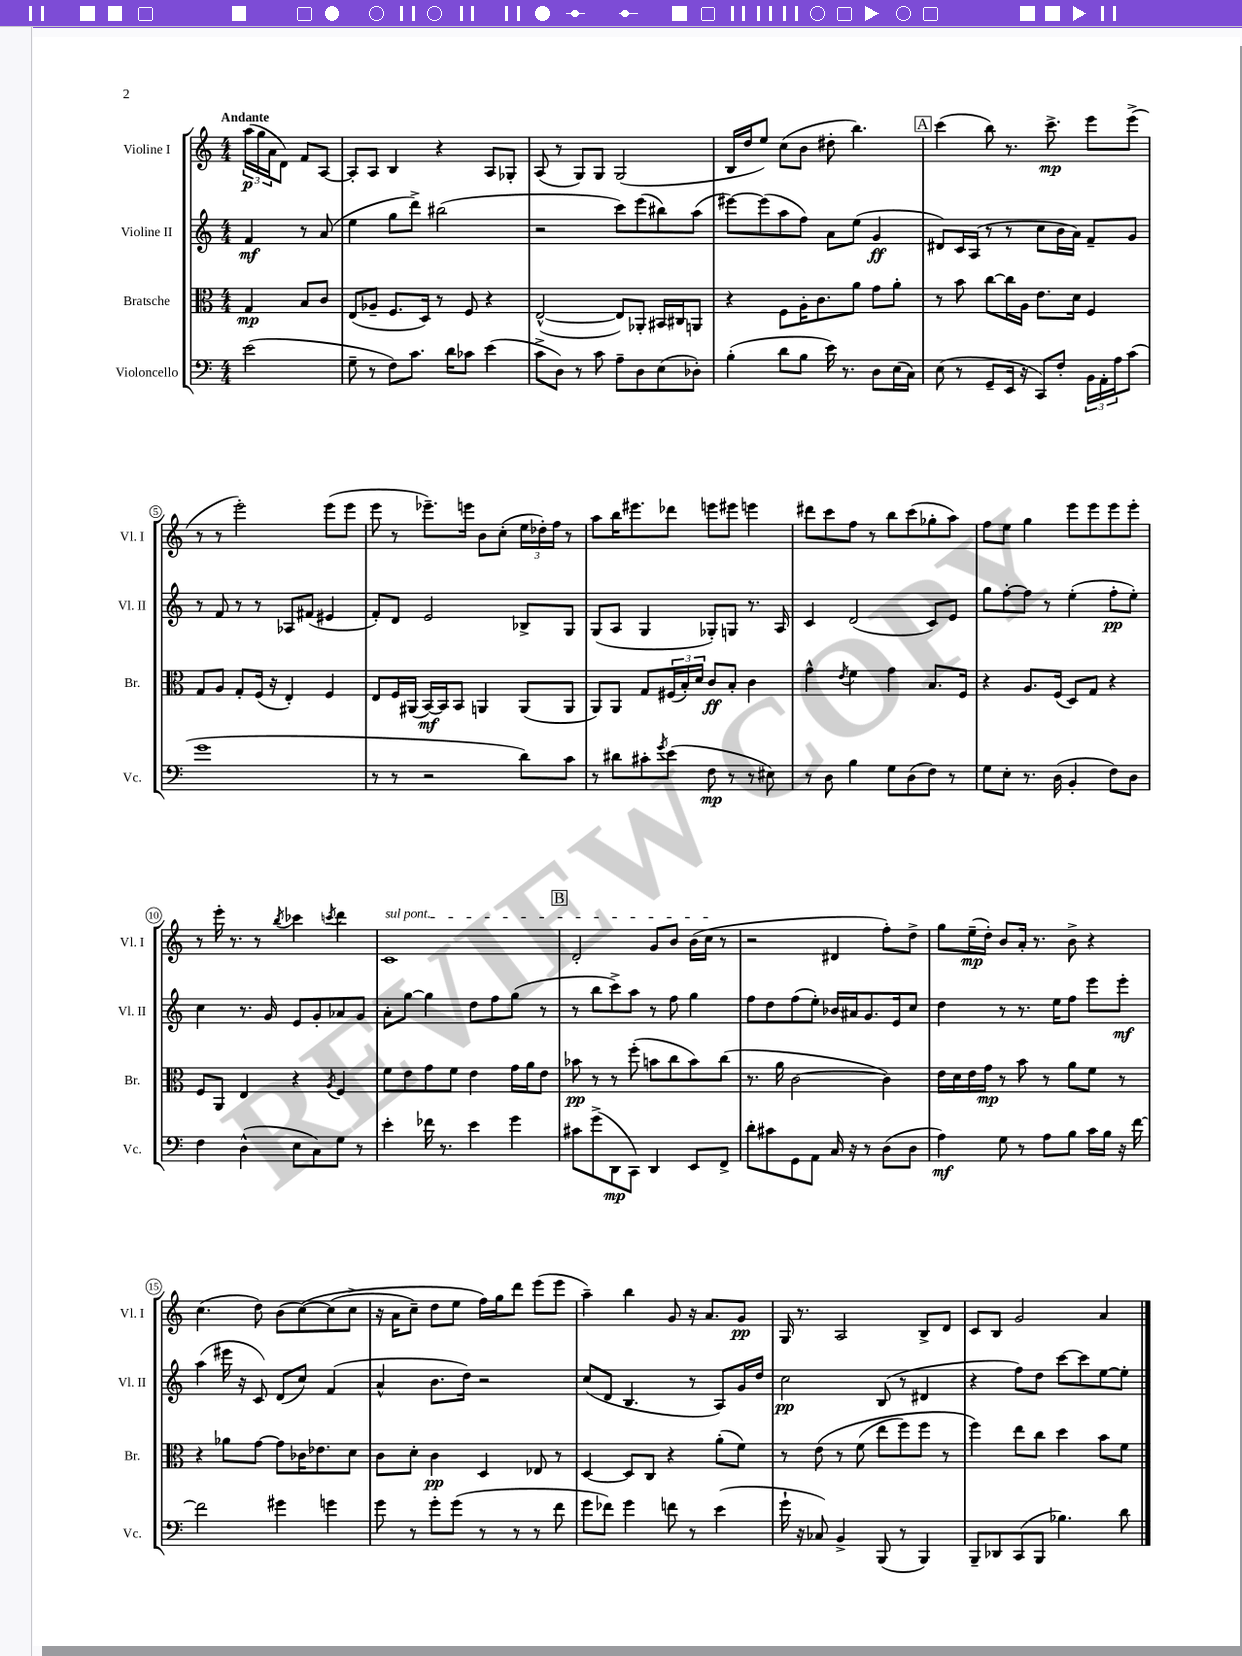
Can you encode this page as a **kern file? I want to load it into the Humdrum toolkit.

**kern	**kern	**kern	**kern
*staff4	*staff3	*staff2	*staff1
*clefF4	*clefC3	*clefG2	*clefG2
*k[]	*k[]	*k[]	*k[]
*M4/4	*M4/4	*M4/4	*M4/4
(2e\	4G/	4f/	(24aa\LL
.	.	.	24gg\
.	.	.	24a\J
.	.	.	8d\J)
.	8B/L	8r	8f/L
.	8c/J	(8a/	[8A/J
=	=	=	=
8G~\	(8E/L	4ee\	8A'/]L
8r	8A-~/J	.	8A/J
8F\L)	8.F/L	8gg\L	4B/
8.c\J	.	8ddd^\J)	.
.	16D/Jk)	.	.
.	8r	(2bb#\	4r
16d\LK	.	.	.
8c-\J	8F/	.	.
(4e\	4r	.	8A/L
.	.	.	8G-'/J
=	=	=	=
8c^\L	([2E^^/	2r	(8A/
8D\J)	.	.	8r
8r	.	.	8G/L)
8c\	.	.	8G/J
8A~\L	8E/]L)	8ccc\L)	(2G/
8D\	8AA-'/J	(8eee\	.
(8E\	16BB#/LL	8bb#\)	.
.	16C#/J	.	.
8D-'\J)	8AA/J	(8aa\J	.
=	=	=	=
(4B'\	4r	[8eee#\L)	16B/LL
.	.	.	16dd/J
.	.	(8eee#\]	8ee/J)
8d\L	8F\L	8aa\	(8cc\L
8B\J	16A'\K	8ff\J)	8b\J
.	8.c\	.	.
16e\)	.	8a\L	8dd#'\
8.r	.	.	.
.	8a\J	(8ee\J	4.bb\)
8D\L	8g\L	4g/	.
(16E\L	8a'\J	.	.
16C\JJ)	.	.	.
=	=	=	=
(8E\	8r	8d#/L)	(4ccc\
8r	8b\	16c/L	.
.	.	(16A/JJ	.
8GG~/L	[8cc\L	8r	8bb\)
16EE/Jk	16cc\]L	8r	8.r
16r	16A\JJ	.	.
8CC/L)	8.e\L	8cc\L	.
.	.	.	8.ccc^\
8F'/J	.	16b\L	.
.	16d\Jk	16a\JJ)	.
24BB\LL	4F/	8f~/L	8eee\L
24AA'\	.	.	.
24A\J	.	.	.
(8c\J	.	8g/J	(8eee^\J
=	=	=	=
1g	8G/L	8r	8r
.	8A/J	8f/	8r
.	8G'/L	8r	2eee'\)
.	(16F/Jk	8r	.
.	16r	.	.
.	4E'/)	8A-/L	.
.	.	(8f#/J	.
.	4F/	4e#/	(8eee\L
.	.	.	8eee\J
=	=	=	=
8r	8E/L	8f'/L)	8eee\
8r	16F/L	8d/J	8r
.	(16AA#/JJ	.	.
2r	[16BB/LL)	2e/	8.eee-~\L)
.	16BB/]J	.	.
.	8BB/J	.	.
.	.	.	16eee\Jk
.	4AA/	.	8b\L
.	.	.	(8cc'\J
8d\L)	(8AA/L	8B-^/L	24ee\LL
.	.	.	24dd-'\)
.	.	.	24ff\JJ
8c\J	8AA/J	8G/J	8r
=	=	=	=
8r	8AA/L)	(8G/L	8aa\L
8d#\L	8AA/J	8A/J	16bb\K
.	.	.	8.eee#\
8c#'\	8G/L	4G/	.
8qg/	.	.	.
(8e\J	(24F#/L	.	8ddd-\J
.	24B'/)	.	.
.	24d/JJ	.	.
8F\	8c/L	8G-'/L)	8eee\L
8r	8B'/J	8G/J	8eee#\J
8r	4c\	8.r	4eee\
8E#\)	.	.	.
.	.	16A/	.
=	=	=	=
8r	4g^^\	4c/	8ddd#\L
8D\	.	.	8ccc\
.	8qe/	.	.
4B\	4f\	(2d/	8ff\J
.	.	.	8r
8G\L	4g\	.	8bb\L
(8D\	.	.	(8ccc\
8F\J)	8.B/L	8c/L)	8gg-'\
8r	.	8e/J	8aa\J)
.	16F/Jk	.	.
=	=	=	=
8G\L	4r	8gg\L	8ff\L
8E'\J	.	[8ff'\	8ee\J
8.r	8.A/L	8ff\]J	4gg\
.	.	8r	.
(16D\	(16F/Jk	.	.
4BB'/	8D/L)	(4ee'\	8eee\L
.	8G/J	.	8eee\
8F\L)	4r	8ff'\L	8eee\
8D\J	.	8ee'\J)	8eee'\J
=	=	=	=
4F\	8F/L	4cc\	8r
.	8AA/J	.	16eee'\
.	.	.	8.r
(4D^^\	4E/	8.r	.
.	.	.	8r
.	.	16g/	.
.	.	.	8qbb/
8E\L	4r	8e/L	4ccc-\
8C\)	.	8g'/	.
.	8qA/	.	8qccc/
8G\J	4F/	8a-/	4ddd\
8r	.	8g/J	.
=	=	=	=
4e'\	8f\L	8a'\L	1c
.	8e\	[8gg\J	.
16f-\	8g\	4gg\]	.
8.r	.	.	.
.	8f\J	.	.
4e\	4e\	8dd\L	.
.	.	8ff\	.
4g\	16g\LL	(8gg\J	.
.	16a\J	.	.
.	8e\J	8r	.
=	=	=	=
8c#\L	8b-\	8r	2d'/
(8g^\	8r	8bb\L	.
8DD\	8r	8ccc^\)	.
8CC\J)	(8ff'\	8aa\J	.
4DD/	8b\L	8r	8g/L
.	8cc\	8ff\	8b/J
8EE/L	8b\)	4gg\	(16b\LL
.	.	.	16cc\JJ
8FF^/J	(8cc\J	.	8r
=	=	=	=
8d'\L	8.r	8ff\L	2r
8c#\	.	8dd\	.
.	16a\	.	.
8GG\	[2c\	(8ff\	.
8AA\J	.	8ee'\J)	.
16C/	.	16b-/LL	4d#/
16r	.	16a#/J	.
8r	.	8.g/	.
(8D\L	4c\])	.	8ff'\L)
.	.	16e/k	.
8D\J	.	8cc/J	8dd^\J
=	=	=	=
4A\)	16e\LL	4dd\	8gg\L
.	16d\	.	.
.	16e\	.	(16ee~\L
.	16g\JJ	.	16dd'\JJ)
8G\	8r	8r	8b/L
8r	8b\	8.r	16a'/Jk
.	.	.	8.r
8A\L	8r	.	.
.	.	16ee\LK	.
8B\J	8a\L	8ff\J	8b^\
16c\LL	8f\J	8eee\L	4r
16B\JJ	.	.	.
16r	8r	8eee'\J	.
[16f\	.	.	.
=	=	=	=
2f\]	4r	(4aa\	(4.cc\
.	8a-\L	16eee#\	.
.	.	16r	.
.	[8g\J	8c/)	8dd\)
4g#\	8g\]L	(8d/L	(8b\L
.	16c-\K	8cc/J)	&([8cc\)
.	8.e-\	.	.
4g\	.	(4f/	(8cc\]
.	8d\J	.	8cc^\J
=	=	=	=
8g\	8c\L	4a^^/	16r
.	.	.	16a\LK
8r	8d'\J	.	8cc~\J)
8g'\L	4c\	8.b\L	8dd\L
(8g\J	.	.	8ee\J
.	.	16dd\Jk)	.
8r	4D/	2r	16ff\LL&)
.	.	.	16gg\J
8r	.	.	8ddd\J
8r	8E-/	.	(8eee\L
8f\	8r	.	8eee\J
=	=	=	=
8g\L	[4D/	(8cc/L	4aa~\)
8f-\J)	.	8d/J	.
4g\	8D/]L	4.B/	4bb\
.	8C/J	.	.
8f\	4r	.	8g/
8r	.	8r	16r
.	.	.	8.a/L
(4e\	(8a'\L	8A/L)	.
.	8f\J)	16g/L	8g/J
.	.	16dd/JJ	.
=	=	=	=
16g`\	8r	2cc\	16G/
16r	.	.	8.r
8C-/)	&(8e\	.	.
4BB^/	8r	.	2A/
.	(8f\	.	.
(8BBB/	8ee\L	(8B/	.
8r	8ff\)	8r	.
4BBB/)	8ff\J	4d#/	8B^/L
.	8r	.	8d/J
=	=	=	=
8BBB~/L	4ff\&)	4r	8c/L
8DD-/	.	.	8B/J
(8CC/	8ee\L	8ff\L)	2g/
8BBB/J	8cc\J	8dd\J	.
4.B-\)	4dd\	[8ccc\L	.
.	.	8ccc\]	.
.	8b\L	[8ee\	4a/
8d\	8f\J	8ee'\]J	.
==	==	==	==
*-	*-	*-	*-
